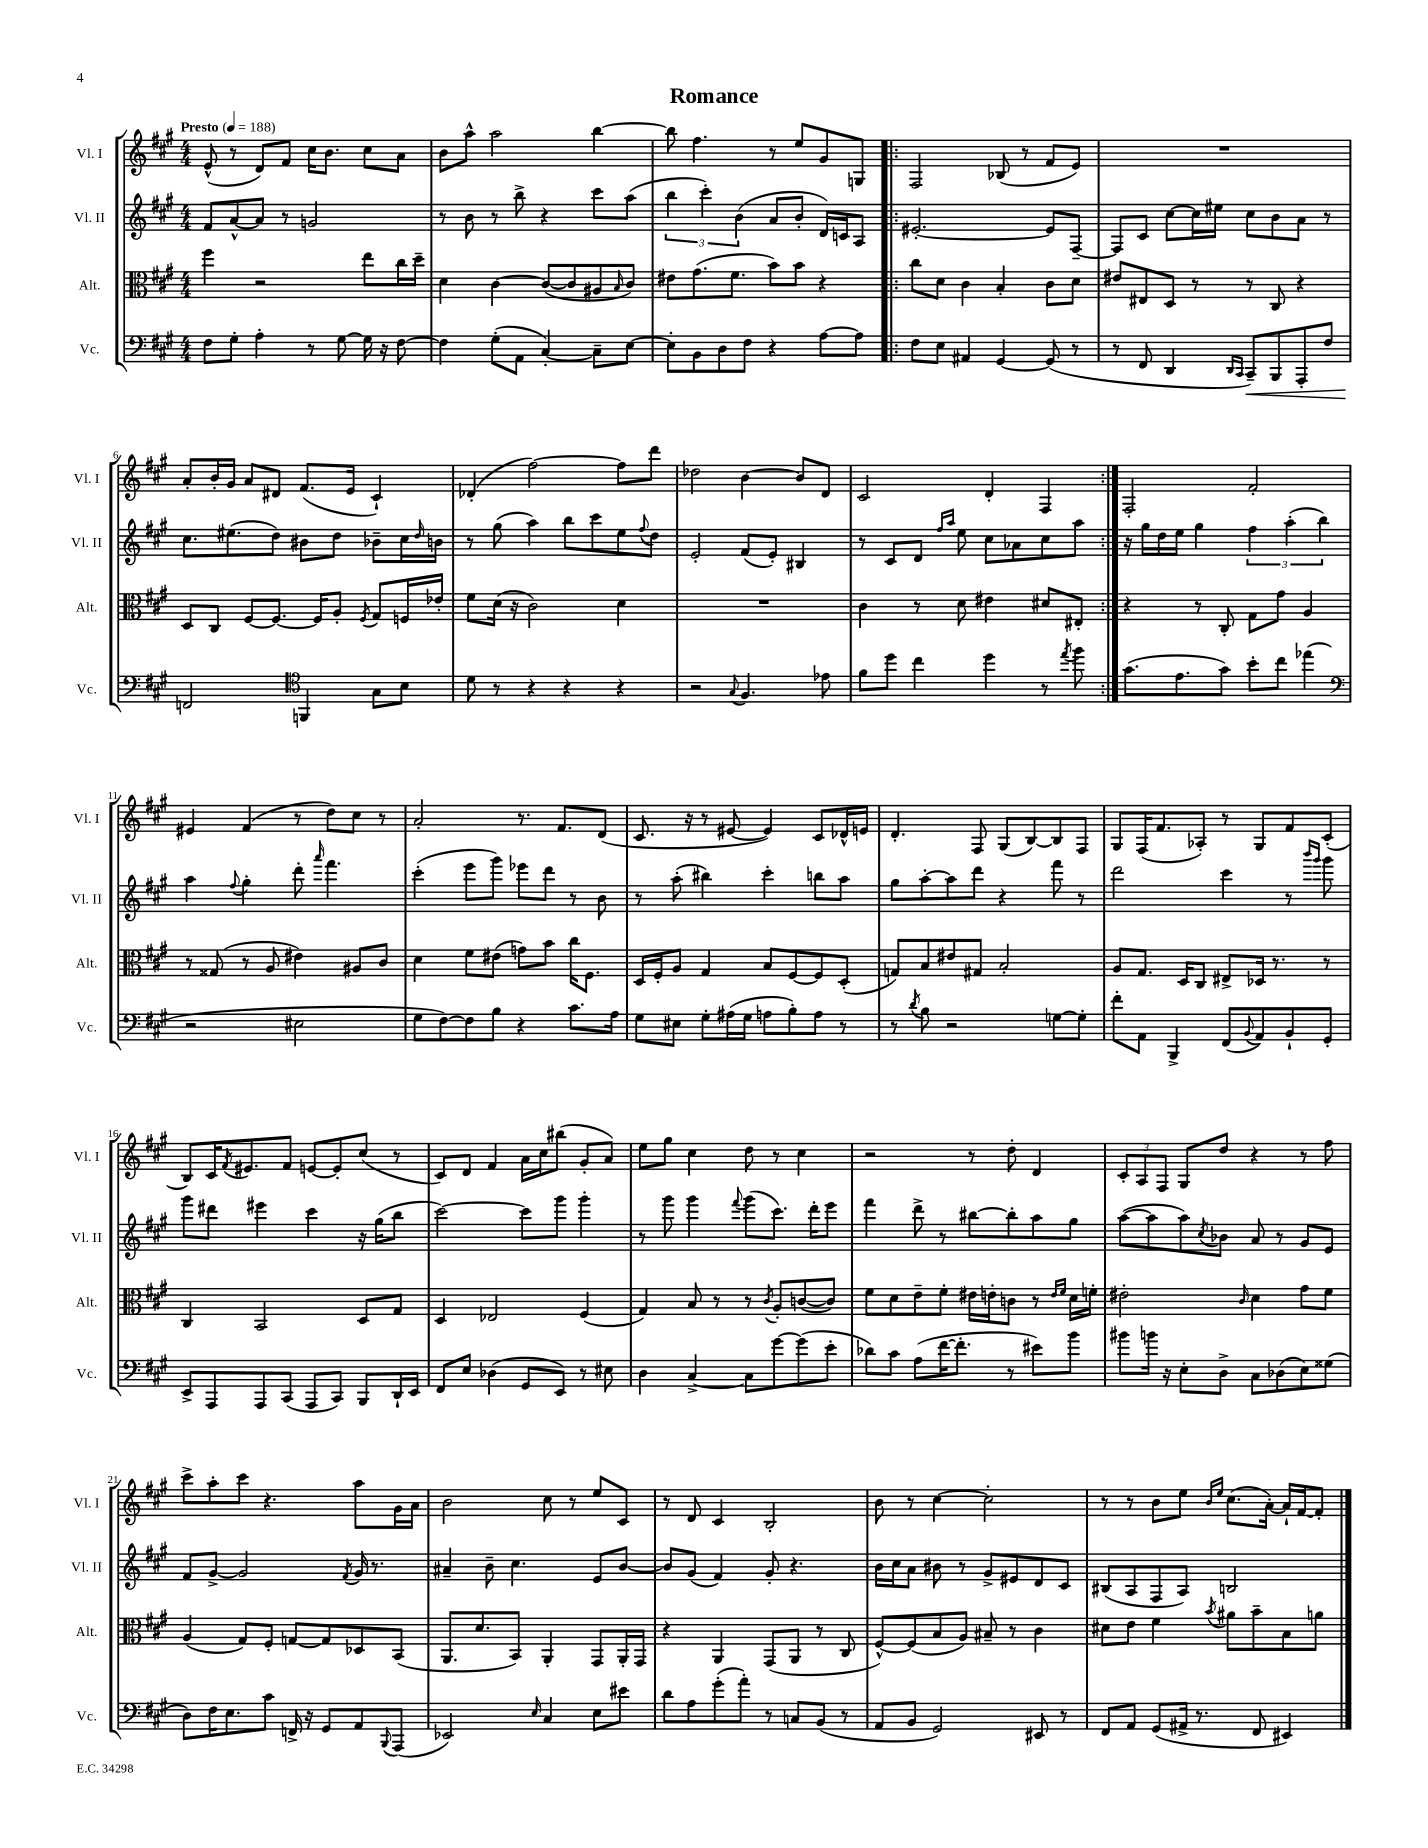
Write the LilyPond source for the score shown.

\header { title = "Romance" }
<<
\new StaffGroup <<
\new Staff = "s0" \with { instrumentName = "Vl. I" shortInstrumentName = "Vl. I" } {
    \clef treble \key a \major \numericTimeSignature \time 4/4 \tempo "Presto" 4 = 188
    e'8-^( r8 d'8) fis'8 cis''16 b'8. cis''8 a'8 |
    b'8 a''8-^ a''2 b''4~ |
    b''8 fis''4. r8 e''8 gis'8 g8 |
    \repeat volta 2 { fis2 bes8( r8 fis'8 e'8) |
    R1 |
    a'8-. b'16-. gis'16 a'8 dis'8 fis'8.( e'16 cis'4-!) |
    des'4-.( fis''2~) fis''8 d'''8 |
    des''2 b'4~ b'8 d'8 |
    cis'2 d'4-. fis4 | }
    fis2-. fis'2-. |
    eis'4 fis'4( r8 d''8) cis''8 r8 |
    a'2-. r8. fis'8. d'8( |
    cis'8. r16 r8 eis'8~ eis'4) cis'8 des'16-^ e'16 |
    d'4.-. fis8 gis8( b8~) b8 fis8 |
    gis8 fis16( fis'8. aes8-.) r8 gis8 fis'8 cis'8-.( |
    b8) cis'16 \acciaccatura { fis'8 } eis'8. fis'8 e'8~ e'8-. cis''8( r8 |
    cis'8) d'8 fis'4 a'16 cis''16 bis''8( gis'8-. a'8) |
    e''8 gis''8 cis''4 d''8 r8 cis''4 |
    r2 r8 d''8-. d'4 |
    \tuplet 3/2 { cis'8-. a8 fis8 } gis8 d''8 r4 r8 fis''8 |
    cis'''8-> a''8-. cis'''8 r4. a''8 gis'16 a'16 |
    b'2 cis''8 r8 e''8 cis'8 |
    r8 d'8 cis'4 b2-. |
    b'8 r8 cis''4~ cis''2-. |
    r8 r8 b'8 e''8 \grace { b'16 e''16 } cis''8.( a'16~-.) a'16-! fis'16~ fis'8-. \bar "|." |
}
\new Staff = "s1" \with { instrumentName = "Vl. II" shortInstrumentName = "Vl. II" } {
    \clef treble \key a \major \numericTimeSignature \time 4/4
    fis'8 a'8~-^ a'8 r8 g'2 |
    r8 b'8 r8 b''8-> r4 cis'''8 a''8( |
    \tuplet 3/2 { b''4 cis'''4-.) b'4( } a'8 b'8-. d'16) c'16 a8 |
    \repeat volta 2 { eis'2.~-. eis'8 fis8~-- |
    fis8 cis'8 cis''8~ cis''16 eis''16 cis''8 b'8 a'8 r8 |
    cis''8. eis''8.( d''8) bis'8 d''8 bes'8-- cis''16 \grace { d''16 } b'16 |
    r8 gis''8( a''4) b''8 cis'''8 e''8 \appoggiatura { fis''8 } d''8 |
    e'2-. fis'8( e'8-.) bis4 |
    r8 cis'8 d'8 \grace { fis''16 a''16 } e''8 cis''8 aes'8 cis''8 a''8 | }
    r16 gis''16 d''16 e''16 gis''4 \tuplet 3/2 { fis''4 a''4-.( b''4) } |
    a''4 \appoggiatura { fis''8 } gis''4-. d'''8-. \grace { a'''16 } fis'''4. |
    cis'''4-.( e'''8 gis'''8) ees'''8 d'''8 r8 b'8 |
    r8 a''8-.( bis''4) cis'''4-. b''8 a''8 |
    gis''8 a''8~-. a''8 d'''8 r4 fis'''8 r8 |
    d'''2 cis'''4 r8 \grace { b'''16 gis'''16 } gis'''8 |
    gis'''8 dis'''8 eis'''4 cis'''4 r16 gis''16( b''8 |
    cis'''2~) cis'''8 gis'''8 gis'''4-. |
    r8 gis'''8 gis'''4 \appoggiatura { fis'''8 } gis'''8( cis'''8.) d'''16-. e'''8 |
    fis'''4 d'''8-> r8 bis''8~ bis''8-. a''8 gis''8 |
    a''8~( a''8 a''8) \acciaccatura { cis''8 } bes'8 a'8 r8 gis'8 e'8 |
    fis'8 gis'8~-> gis'2 \acciaccatura { fis'8 } gis'16 r8. |
    ais'4-- b'8-- cis''4. e'8 b'8~ |
    b'8 gis'8( fis'4) gis'8-. r4. |
    b'16 cis''16 a'8 bis'8 r8 gis'8-> eis'8 d'8 cis'8 |
    bis8( a8 fis8 a8) b2 \bar "|." |
}
\new Staff = "s2" \with { instrumentName = "Alt." shortInstrumentName = "Alt." } {
    \clef alto \key a \major \numericTimeSignature \time 4/4
    fis''4 r2 e''8 cis''16 d''16-- |
    d'4 cis'4~ cis'8~( cis'8 ais8 \grace { b16 } cis'8) |
    eis'8 gis'8.( fis'8. b'8) b'8 r4 |
    \repeat volta 2 { cis''8 d'8 cis'4 b4-. cis'8 d'8 |
    eis'8 eis8 d8 r8 r8 cis8 r4 |
    d8 cis8 fis8~ fis8.~ fis16 a8-. \acciaccatura { fis8 } gis8 f16 ees'16-. |
    fis'8 d'16( r16 cis'2) d'4 |
    R1 |
    cis'4 r8 d'8 eis'4 dis'8 eis8-. | }
    r4 r8 cis8-. gis8 gis'8 a4 |
    r8 gisis8( r8 a8 eis'4) ais8 cis'8 |
    d'4 fis'8 eis'8( g'8) b'8 cis''16 fis8. |
    d16 fis16-. a8 gis4 b8 fis8~ fis8 d8-.( |
    g8) b8 eis'8 gis8 b2-. |
    a8 gis8. d16 cis8 eis8-> des16 r8. r8 |
    cis4 b,2 d8 gis8 |
    d4 ees2 fis4( |
    gis4) b8 r8 r8 \acciaccatura { cis'8 } a8-. c'8~( c'8) |
    fis'8 d'8 e'8-- fis'8-. eis'16 e'16-. c'8 r8 \grace { e'16 fis'16 } d'16 f'16-. |
    eis'2-. \grace { cis'16 } d'4 gis'8 fis'8 |
    a4( gis8) fis8-. g8~ g8 des8 b,8( |
    a,8. d'8. b,8) a,4-. gis,8 a,16-. gis,16 |
    r4 a,4 gis,8( a,8 r8 cis8 |
    fis8~-^) fis8( b8 a8) bis8-- r8 cis'4 |
    dis'8 e'8 fis'4 \acciaccatura { b'8 } ais'8 b'8-- b8 a'8 \bar "|." |
}
\new Staff = "s3" \with { instrumentName = "Vc." shortInstrumentName = "Vc." } {
    \clef bass \key a \major \numericTimeSignature \time 4/4
    fis8 gis8-. a4-. r8 gis8~ gis16 r16 fis8~ |
    fis4 gis8-.( a,8 cis4~-.) cis8-- e8~ |
    e8-. b,8 d8 fis8 r4 a8~ a8 |
    \repeat volta 2 { fis8 e8 ais,4 gis,4~ gis,8( r8 |
    r8 fis,8 d,4 \grace { d,16 cis,16 } cis,8--\<) b,,8 a,,8-. fis8 |
    f,2\! \clef tenor f,4 gis8 b8 |
    d'8 r8 r4 r4 r4 |
    r2 \appoggiatura { gis8 } fis4. ees'8 |
    fis'8 d''8 cis''4 d''4 r8 \acciaccatura { e''8 } fis''8 | }
    gis'8.( e'8. gis'8) b'8-. cis''8 ees''4( |
    \clef bass r2 eis2 |
    gis8 fis8~) fis8 b8 r4 cis'8. a16 |
    gis8 eis8 gis8-. ais16( gis16 a8 b8-.) a8 r8 |
    r8 \acciaccatura { d'8 } b8 r2 g8~ g8-. |
    fis'8-. a,8 b,,4-> fis,8( \appoggiatura { b,8 } a,8) b,8-! gis,8-. |
    e,8-> a,,8 a,,8 cis,8( a,,8 cis,8) b,,8 d,16-! e,16 |
    fis,8 e8 des4( gis,8 e,8) r8 eis8 |
    d4 cis4~-> cis8 gis'8~ gis'8( e'8-. |
    des'8) cis'8 a8( fis'16~ fis'8.-. r8 eis'8) b'8 |
    bis'8 b'16 r16 e8-. d8-> cis8 des8( e8) gisis8( |
    d8) fis16 e8. cis'8 f,16-> r16 gis,8 a,8 \appoggiatura { b,,8 } a,,8( |
    ees,2) \grace { e16 } cis4 e8 eis'8 |
    d'8 a8 gis'8-.( a'8-.) r8 c8 b,8( r8 |
    a,8 b,8 gis,2) eis,8 r8 |
    fis,8 a,8 gis,8( ais,16-> r8. fis,8 eis,4) \bar "|." |
}
>>
>>
